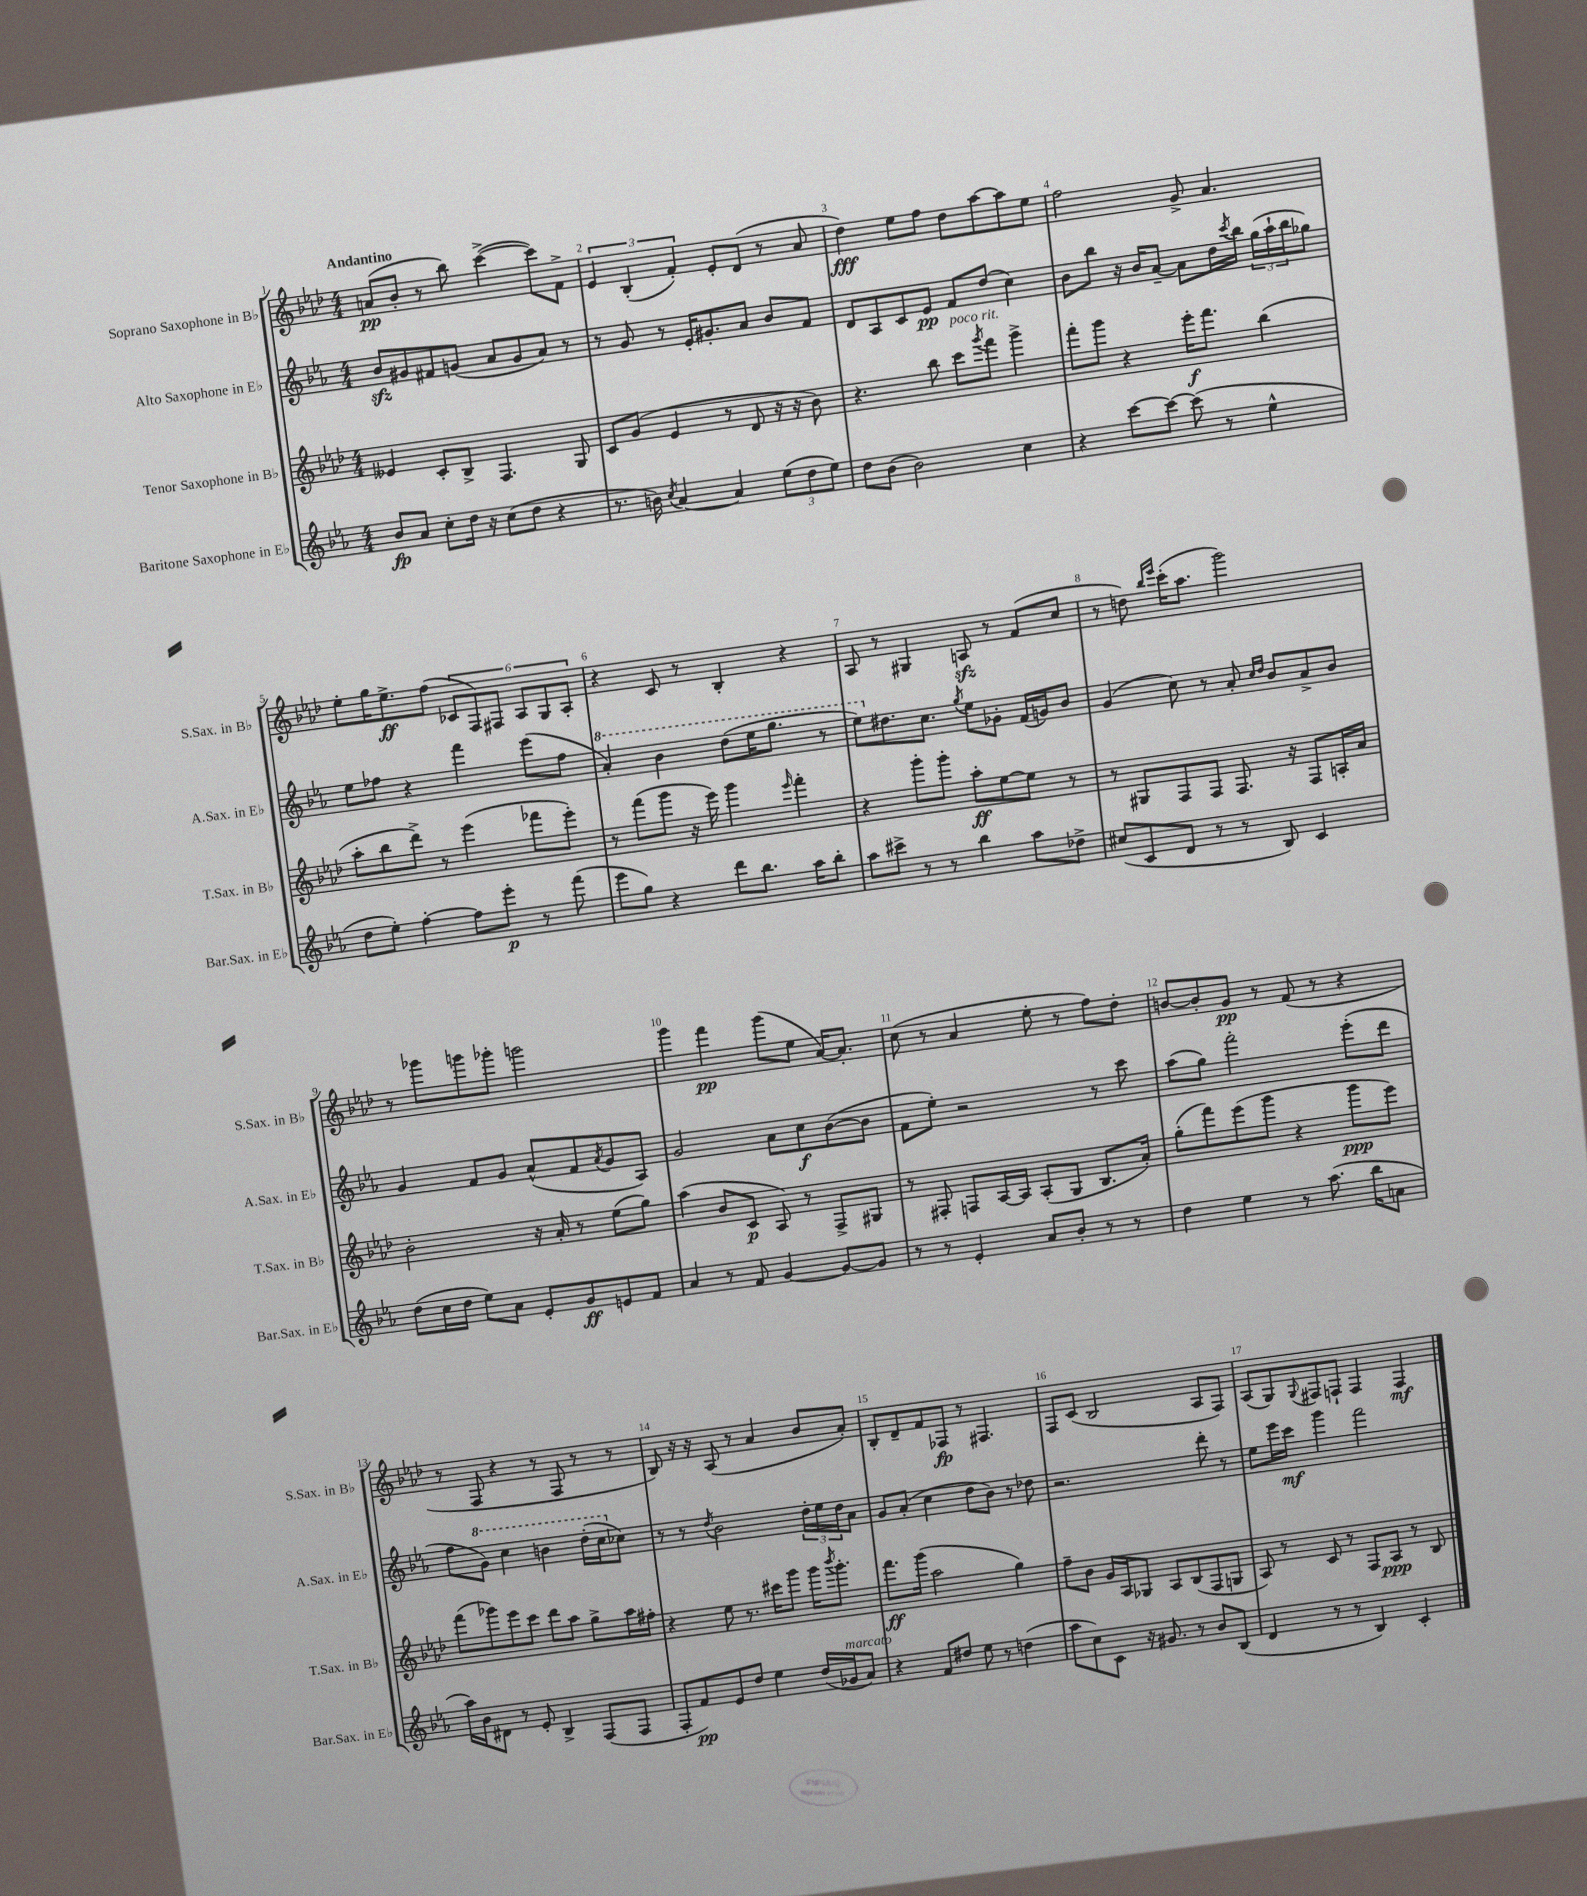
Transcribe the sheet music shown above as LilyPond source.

<<
\new StaffGroup <<
\new Staff = "s0" \with { instrumentName = "Soprano Saxophone in Bb" shortInstrumentName = "S.Sax. in Bb" } {
    \clef treble \key aes \major \numericTimeSignature \time 4/4 \tempo "Andantino"
    a'8\pp( bes'8-. r8 bes''8) c'''4~->( c'''8) f'8-> |
    \tuplet 3/2 { ees'4 bes4-.( f'4-.) } ees'8-. des'8( r8 aes'8 |
    des''4\fff) ees''8 f''8 des''8 aes''8~ aes''8 ees''8 |
    f''2 g'8-> aes'4. |
    ees''8-. g''16 ees''8.->\ff f''8( \tuplet 6/4 { ces'8 f8) fis8 aes8 g8 aes8-. } |
    r4 c'8 r8 bes4-. r4 |
    aes8 r8 gis4 a8\sfz r8 f'8( c''8 |
    r8 d''8) \grace { bes''16 ees'''16 } c'''16-.( aes''8. g'''2) |
    r8 ges'''8 g'''8 ges'''8-. g'''2 |
    g'''4 f'''4\pp g'''8( ees''8 aes'16~) aes'8.-. |
    c''8( r8 aes'4 ees''8-. r8 f''8) des''8-. |
    b'8~ b'8-. g'8\pp r8 f'8( r8 r4 |
    r8 f8 r4 r8 f8 r8 r8 |
    bes8) r16 r16 aes8( r8 aes'4 bes'8 aes'8-.) |
    bes8-. des'8-- f'8 fes8\fp r8 fis4. |
    f8 c'8( bes2 aes8 f8) |
    aes8( g8) \appoggiatura { g8 } fis8 f8-! f4 f4\mf \bar "|." |
}
\new Staff = "s1" \with { instrumentName = "Alto Saxophone in Eb" shortInstrumentName = "A.Sax. in Eb" } {
    \clef treble \key ees \major \numericTimeSignature \time 4/4
    bes'8\sfz gis'8 fis'8 g'8( aes'8 g'8 aes'8) r8 |
    r8 g'8 r8 ees'16-. gis'8.-. aes'8 bes'8 f'8 |
    d'8 aes8 c'8 ees'8\pp f'8 d''8( c''4) |
    bes'8 bes''8 r16 bes'16 aes'8~-- aes'8 d''16 \acciaccatura { c'''8 } bes''16 \tuplet 3/2 { g''16( aes''16-! bes''16 } ges''8) |
    ees''8 fes''8 r4 f'''4 ees'''8( fes''8 |
    \ottava #1 aes''4-.) bes''4 d'''8( ees'''16 g'''8. r8 |
    ees'''8) \ottava #0 dis''8. c''8. \acciaccatura { g''8 } ees''8 ges'8-. f'16( g'16) bes'8 |
    g'4( c''8) r8 aes'8-. \grace { c''16 d''16 } bes'8 aes'8-> bes'8 |
    g'4 f'8 g'8 aes'8-^( f'8 \acciaccatura { aes'8 } g'8 aes8) |
    g'2 aes'8 c''8\f bes'8~( bes'8 |
    f'8 ees''8-.) r2 r8 c'''8 |
    aes''8( g''8) f'''2-. ees'''8-.( d'''8 |
    f''8 \ottava #1 g''8) c'''4 b''4 d'''16-.( c'''16 \ottava #0 ces''8) |
    r8 r8 \acciaccatura { d''8 } bes'2 \tuplet 3/2 { d''16-. ees''16 d''16 } aes'8 |
    g'8 aes'8-.( c''4 d''8 bes'8) r8 des''8 |
    r2. d'''8-. r8 |
    ees''8 ees'''16 c'''16\mf g'''4 f'''2 \bar "|." |
}
\new Staff = "s2" \with { instrumentName = "Tenor Saxophone in Bb" shortInstrumentName = "T.Sax. in Bb" } {
    \clef treble \key aes \major \numericTimeSignature \time 4/4
    eeses'4 c'8-. bes8-> f4. g8 |
    c'8 g'8( ees'4 r8 des'8 r16 r16 bes'8) |
    r4. bes''8 c'''8^\markup { \italic "poco rit." } \acciaccatura { g'''8 } f'''8 g'''4-> |
    f'''8-. g'''8 r4 ees'''16-.\f f'''8. bes''4( |
    aes''8-. bes''8 des'''8->) r8 ees'''4( fes'''8 ees'''8-.) |
    r8 f'''8( g'''8 r16 ees'''16) g'''4 \grace { ees'''16 } f'''4-. |
    r4 g'''8-. g'''8-. aes''8-.\ff ees''8~ ees''8 r8 |
    r8 gis8 f8 f8 f8. r16 f8 a16-. aes'16 |
    bes'2-. r16 aes'16-. r8 ees''8( g''8) |
    aes''4( bes'8 c'8\p aes8) r8 f8-> gis8 |
    r8 fis8-. f8 aes16~ aes16 aes8-.( g8 bes8. aes'16-.) |
    g''8-.( f'''8) ees'''8( g'''8 r4 g'''8\ppp ees'''8) |
    f'''8( ges'''8) ees'''8 c'''8 des'''8 aes''8 g''8-> aes''16 fis''16-. |
    r4 ees''8 r8. cis'''16 g'''8 g'''16 \acciaccatura { bes'''8 } g'''8.-. |
    f'''8.\ff g'''16( aes''2 g''4) |
    f''8-- bes'8 g'16 aes16 ges8 aes8 bes8( f8 g8 |
    aes8) r8 c'8 r8 f8 aes8\ppp r8 bes8 \bar "|." |
}
\new Staff = "s3" \with { instrumentName = "Baritone Saxophone in Eb" shortInstrumentName = "Bar.Sax. in Eb" } {
    \clef treble \key ees \major \numericTimeSignature \time 4/4
    bes'8\fp aes'8 c''8-. d''16 r16 c''8( d''8 r4 |
    r8. b'16) \acciaccatura { c''8 } aes'4~ aes'4 \tuplet 3/2 { ees''8( d''8 ees''8) } |
    d''8 bes'8( bes'2) c''4 |
    r4 c'''8~ c'''8~ c'''8( r8 ees''4-^ |
    d''8 ees''8-.) f''4~-. f''8 ees'''8-.\p r8 f'''8( |
    ees'''8 g''8) r4 d'''8 bes''8. aes''16 bes''8-. |
    aes''8 cis'''8-> r8 r8 bes''4 aes''8 des''8-> |
    cis''8( c'8 d'8 r8 r8 bes8) c'4 |
    d''8( c''16 d''16 ees''8) aes'8 ees'8-. g'8\ff e'8 f'8 |
    aes'4 r8 f'8 g'4~ g'8~ g'8 |
    r8 r8 ees'4-. aes'8 bes'8-. r8 r8 |
    d''4 ees''4 r8 aes''8.( bes''16 a'8 |
    aes''16) bes'16 dis'8 r8 ees'8-. bes4-> f8( f8 |
    f8-. f'8\pp) ees'8 d''8 ees''4 d''16( ges'16^\markup { \italic "marcato" } aes'8) |
    r4 f'8 dis''8 ees''8 r8 d''4( |
    aes''8 c''8) c'8 r16 gis'8. r8 bes'8 bes8( |
    d'4 r8 r8 bes4) c'4-. \bar "|." |
}
>>
>>
\layout { \context { \Score \override BarNumber.break-visibility = ##(#f #t #t) barNumberVisibility = #all-bar-numbers-visible } }
